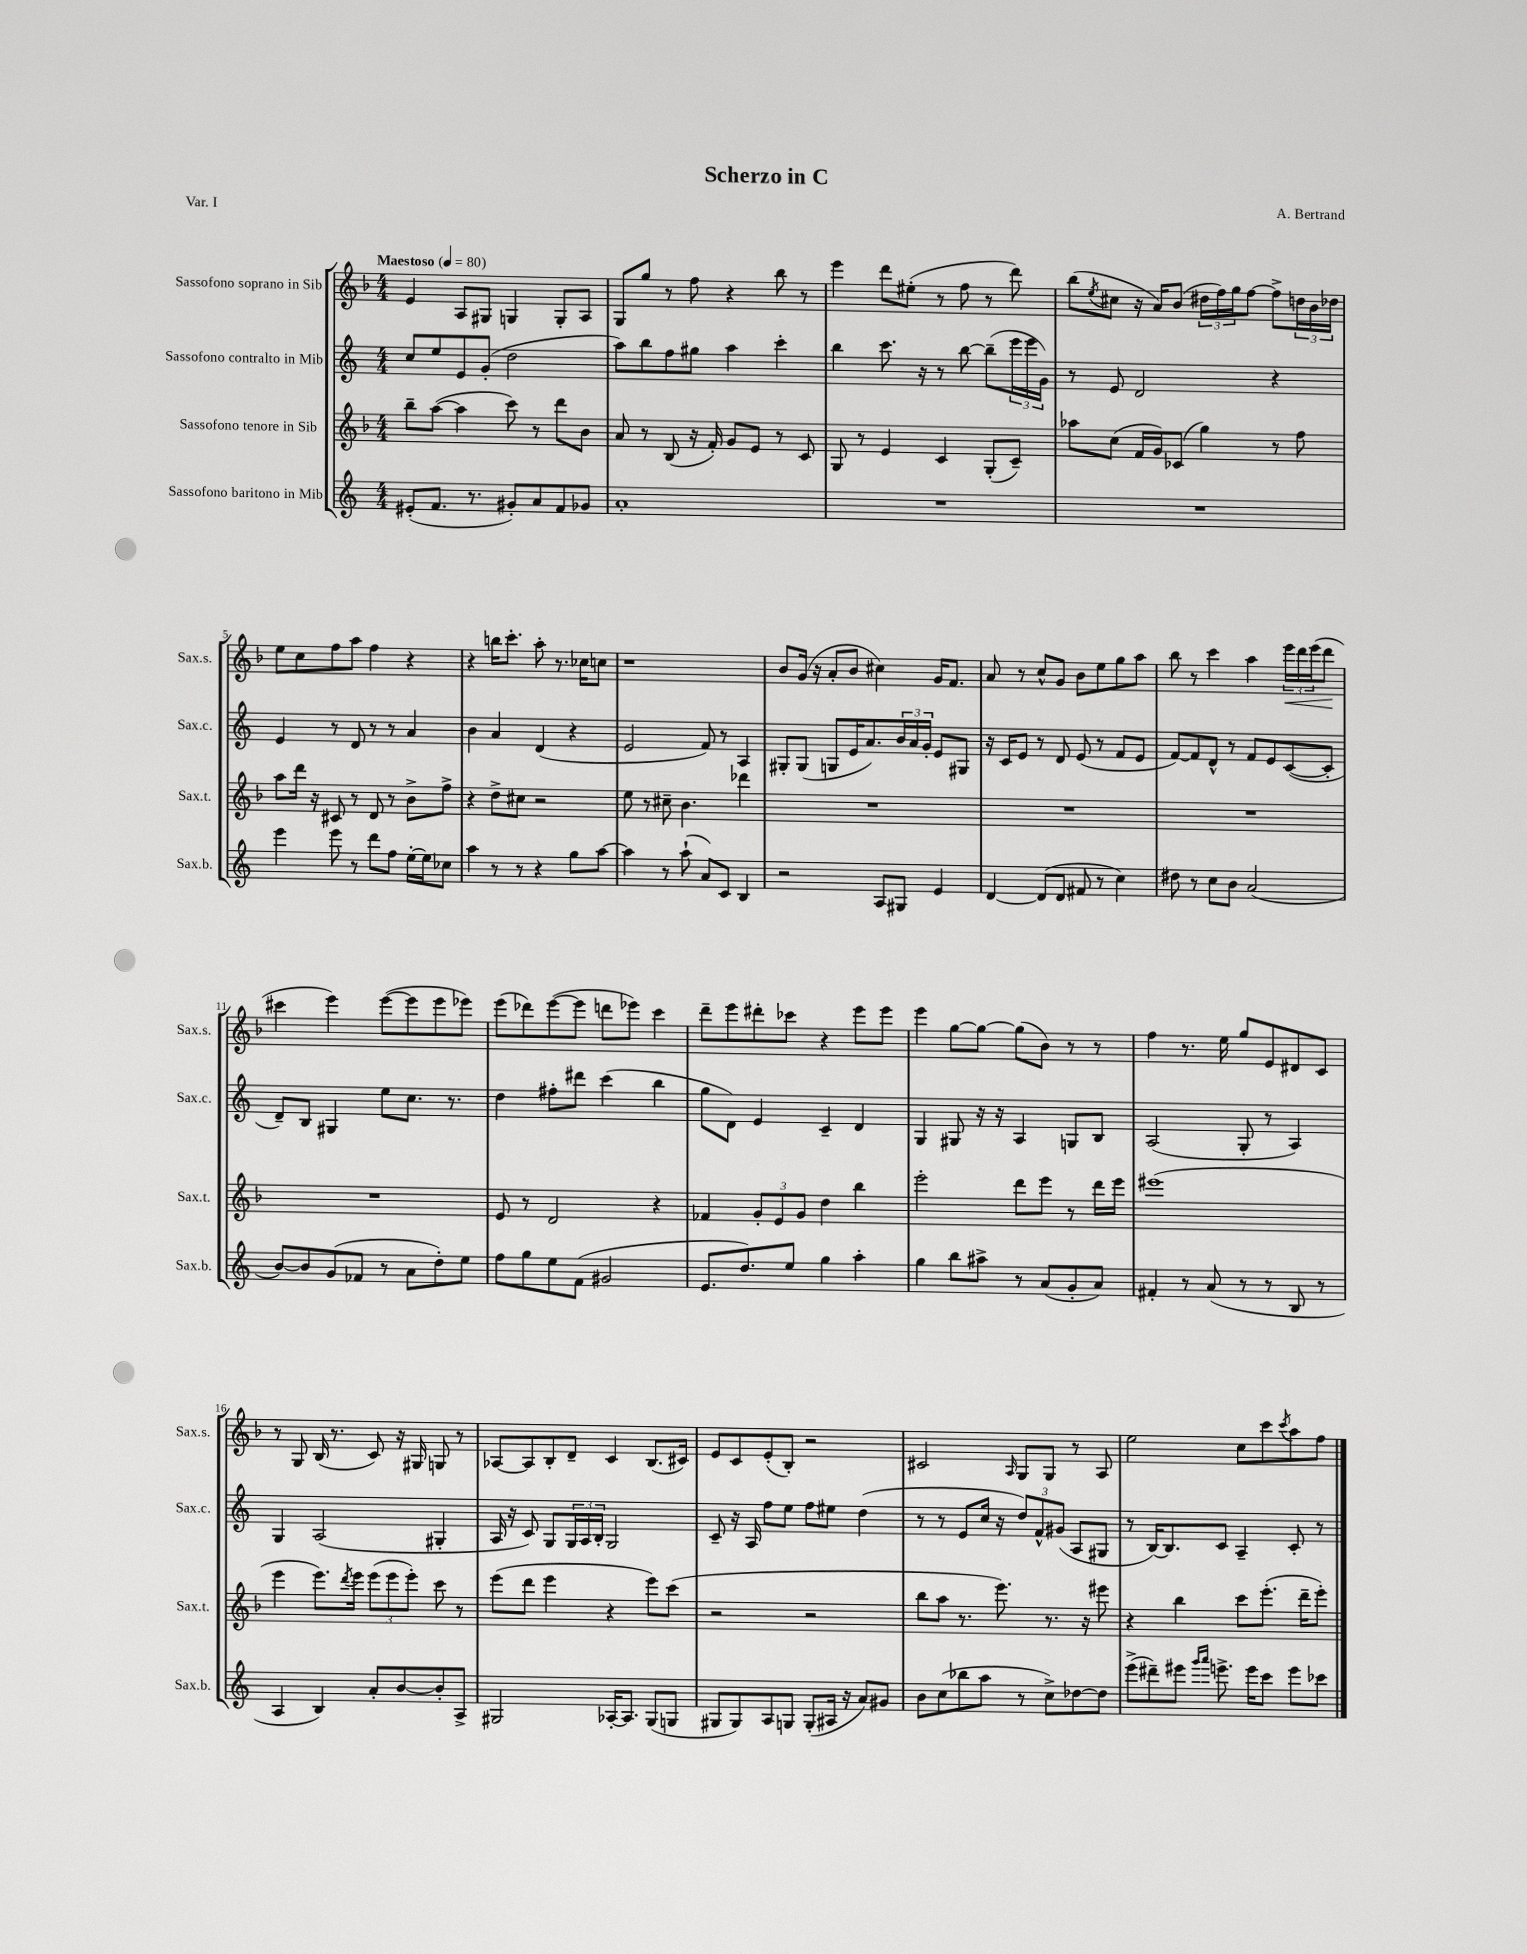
\header { title = "Scherzo in C" composer = "A. Bertrand" piece = "Var. I" }
<<
\new StaffGroup <<
\new Staff = "s0" \with { instrumentName = "Sassofono soprano in Sib" shortInstrumentName = "Sax.s." } {
    \clef treble \key f \major \numericTimeSignature \time 4/4 \tempo "Maestoso" 4 = 80
    e'4 a8 gis8 g4 g8-. a8 |
    g8 g''8 r8 f''8 r4 bes''8 r8 |
    e'''4 d'''8 eis''8-.( r8 f''8 r8 d'''8) |
    bes''8( \acciaccatura { e''8 } cis''8 r16 a'16) bes'8( \tuplet 3/2 { dis''16 f''16) g''16 } f''8~ f''8-> \tuplet 3/2 { d''16 bes'16 des''16 } |
    e''8 c''8 f''8 a''8 f''4 r4 |
    r4 b''16 c'''8.-. a''8-. r8. ces''16 c''8 |
    r1 |
    bes'8 g'16( r16 a'8-. bes'8 cis''4) g'16 f'8. |
    a'8 r8 c''8-^ g'8 bes'8 e''8 g''8 a''8 |
    bes''8 r8 c'''4 a''4 \tuplet 3/2 { e'''16\< d'''16 e'''16( } d'''8\! |
    cis'''4 e'''4) e'''8~( e'''8 e'''8 ees'''8) |
    e'''8( des'''8) e'''8~( e'''8 d'''8 ees'''8) c'''4 |
    d'''8-- e'''8 dis'''8-. ces'''8 r4 e'''8 e'''8 |
    e'''4 g''8~ g''8~ g''8( bes'8) r8 r8 |
    f''4 r8. e''16 g''8 e'8 dis'8 c'8 |
    r8 g8 bes16( r8. c'8) r16 gis16 g8 r8 |
    aes8~ aes8 bes8-. d'8-- c'4 bes8.( cis'16) |
    e'8 c'8 e'8-.( bes8-.) r2 |
    cis'2 \grace { a16 } g8 g8 r8 a8 |
    e''2 c''8 c'''8 \acciaccatura { c'''8 } a''8 f''8 \bar "|." |
}
\new Staff = "s1" \with { instrumentName = "Sassofono contralto in Mib" shortInstrumentName = "Sax.c." } {
    \clef treble \key c \major \numericTimeSignature \time 4/4
    c''8 e''8 e'8 g'8-.( d''2 |
    a''8) b''8 f''8 gis''8 a''4 c'''4-. |
    b''4 c'''8. r16 r8 b''8~ b''8--( \tuplet 3/2 { e'''16 e'''16 g'16) } |
    r8 e'8 d'2 r4 |
    e'4 r8 d'8 r8 r8 a'4 |
    b'4 a'4 d'4( r4 |
    e'2 f'8) r8 a4 |
    gis8-. gis8( g8 e'16 a'8.) \tuplet 3/2 { b'16 a'16 g'16-. } e'8 gis8 |
    r16 c'16 e'8 r8 d'8 e'8( r8 f'8 e'8 |
    f'8~) f'8 d'8-^ r8 f'8 e'8 c'8~( c'8-. |
    d'8--) b8 gis4 e''8 c''8. r8. |
    d''4 fis''8-. dis'''8 c'''4( b''4 |
    g''8 d'8) e'4 c'4-- d'4 |
    g4 gis8 r16 r16 a4 g8 b8 |
    a2( g8-. r8 a4) |
    g4 a2( gis4-. |
    a16 r16 c'8) g8 \tuplet 3/2 { g16 a16 b16-. } g2 |
    c'8-- r16 a16 f''8 e''8 f''8 eis''8 d''4( |
    r8 r8 e'8 c''16 r16 \tuplet 3/2 { d''8) f'8-^ gis'8( } a8 gis8 |
    r8 b16~) b8. c'8 a4-- c'8-. r8 \bar "|." |
}
\new Staff = "s2" \with { instrumentName = "Sassofono tenore in Sib" shortInstrumentName = "Sax.t." } {
    \clef treble \key f \major \numericTimeSignature \time 4/4
    bes''8-- a''8~( a''4 c'''8) r8 d'''8 bes'8 |
    a'8 r8 bes8( r16 f'16-.) g'8 e'8 r8 c'8 |
    g8 r8 e'4 c'4 g8-.( c'8--) |
    aes''8 c''8( f'16 g'16) ces'8( g''4) r8 f''8 |
    a''8 d'''16 r16 cis'8 r8 d'8 r8 bes'8-> f''8-> |
    r4 d''8-> cis''8 r2 |
    e''8 r8 cis''8-- bes'4. des'''4 |
    R1 |
    R1 |
    R1 |
    R1 |
    e'8 r8 d'2 r4 |
    fes'4 \tuplet 3/2 { g'8-. e'8 g'8 } d''4 bes''4 |
    e'''2-. d'''8 e'''8 r8 d'''16 e'''16 |
    eis'''1( |
    e'''4 e'''8.) \acciaccatura { d'''8 } e'''16 \tuplet 3/2 { e'''8( e'''8 e'''8-.) } c'''8 r8 |
    e'''8( d'''8 e'''4 r4 e'''8) c'''8( |
    r2 r2 |
    bes''8 a''8 r8. e'''8.) r8. r16 eis'''8 |
    r4 bes''4 c'''8 e'''8.-.( d'''16-- e'''8-.) \bar "|." |
}
\new Staff = "s3" \with { instrumentName = "Sassofono baritono in Mib" shortInstrumentName = "Sax.b." } {
    \clef treble \key c \major \numericTimeSignature \time 4/4
    eis'8-.( f'8. r8. gis'8-.) a'8 f'8 ges'8 |
    a'1-. |
    R1 |
    R1 |
    e'''4 e'''8 r8 d'''8 f''8 e''16~-. e''16 ces''8 |
    a''4 r8 r8 r4 g''8 a''8~ |
    a''4 r8 a''8-!( a'8) c'8 b4 |
    r2 a8 gis8 e'4 |
    d'4~ d'8( d'8 fis'8 r8 c''4) |
    dis''8 r8 c''8 b'8 a'2( |
    b'8~) b'8 g'8( fes'8 r8 a'8 d''8-.) e''8 |
    f''8 g''8 e''8 f'8( gis'2 |
    e'8. d''8.) e''8 g''4 a''4-. |
    g''4 b''8 ais''8-> r8 a'8( g'8-. a'8) |
    fis'4-. r8 a'8( r8 r8 b8 r8 |
    a4 b4) a'8-. b'8~ b'8-. a8-> |
    gis2 aes16~-. aes8. gis8( g8 |
    gis8 gis8) a8 g8 g8-.( ais16 r16 a'8) gis'8 |
    b'8 c''8( bes''8 a''8 r8 c''8->) des''8~ des''8 |
    e'''8->( dis'''8--) eis'''8 \grace { g'''16 a'''16 } e'''8.-> e'''16 c'''8 e'''8 ces'''8 \bar "|." |
}
>>
>>
